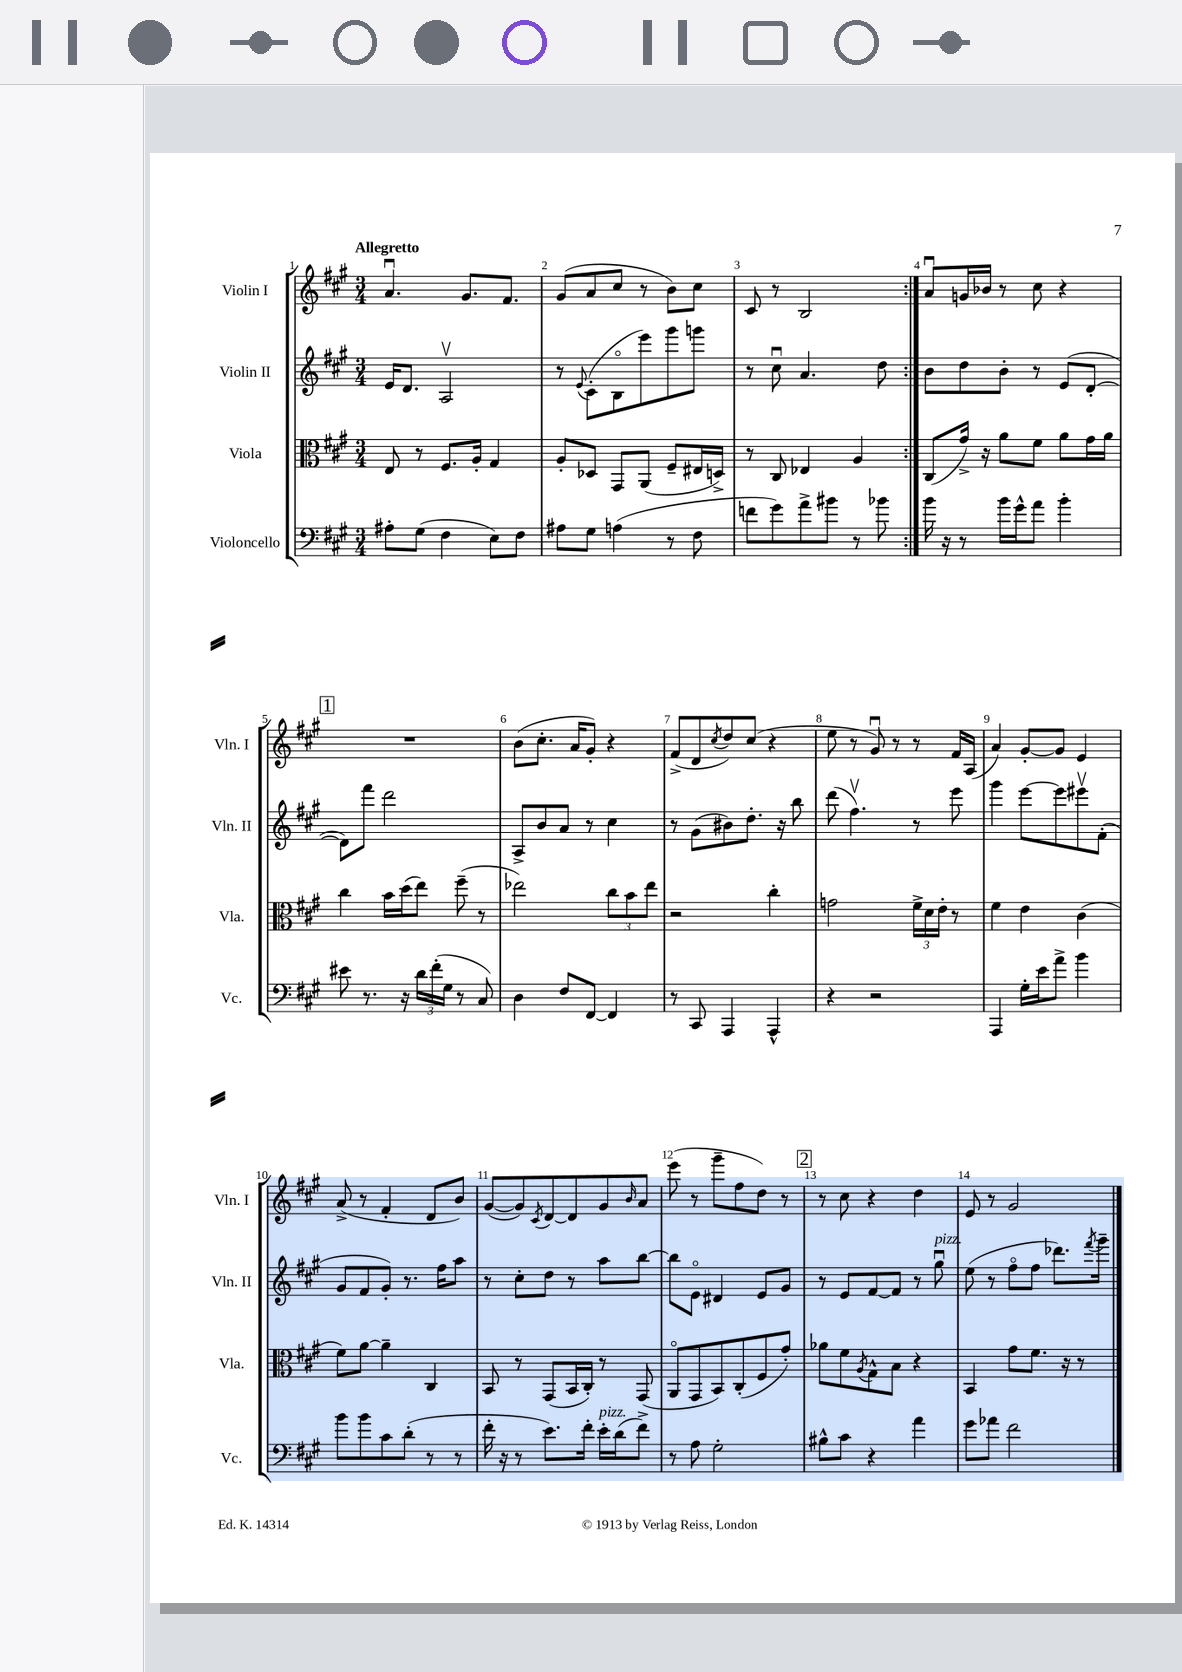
<<
\new StaffGroup <<
\new Staff = "s0" \with { instrumentName = "Violin I" shortInstrumentName = "Vln. I" } {
    \clef treble \key a \major \numericTimeSignature \time 3/4 \tempo "Allegretto"
    \repeat volta 2 { a'4.\downbow gis'8. fis'8. |
    gis'8( a'8 cis''8 r8 b'8) cis''8 |
    cis'8 r8 b2 | }
    a'8\downbow g'16 bes'16 r8 cis''8 r4 |
    \mark \markup { \box "1" } R2. |
    b'8( cis''8.-. a'16 gis'8-.) r4 |
    fis'8->( d'8 \acciaccatura { cis''8 } d''8) cis''8( r4 |
    e''8 r8 gis'8\downbow) r8 r8 fis'16 a16( |
    a'4) gis'8~-. gis'8 e'4 |
    a'8->( r8 fis'4-. d'8 b'8) |
    gis'8~( gis'8) \acciaccatura { cis'8 } d'8~ d'8 gis'8 \grace { b'16 } a'8 |
    e'''8( r8 gis'''8-- fis''8 d''8) r8 |
    \mark \markup { \box "2" } r8 cis''8 r4 d''4 |
    e'8 r8 gis'2 \bar "|." |
}
\new Staff = "s1" \with { instrumentName = "Violin II" shortInstrumentName = "Vln. II" } {
    \clef treble \key a \major \numericTimeSignature \time 3/4
    \repeat volta 2 { e'16 d'8. a2\upbow |
    r8 \appoggiatura { e'8 } cis'8-.( b8\flageolet e'''8) gis'''8 g'''8 |
    r8 cis''8\downbow a'4. d''8 | }
    b'8 d''8 b'8-. r8 e'8( d'8~-. |
    \mark \markup { \box "1" } d'8) fis'''8 d'''2 |
    a8-> b'8 a'8 r8 cis''4 |
    r8 gis'8( bis'8) d''8.-. r16 b''8 |
    d'''8( fis''4.\upbow) r8 e'''8 |
    gis'''4 e'''8~ e'''8 eis'''8\upbow fis'8-.( |
    gis'8 fis'8 gis'8-.) r8. fis''16 a''8 |
    r8 cis''8-. d''8 r8 a''8 b''8~ |
    b''8 e'8\flageolet dis'4 e'8 gis'8 |
    \mark \markup { \box "2" } r8 e'8 fis'8~ fis'8 r8 gis''8\downbow^\markup { \italic "pizz." } |
    e''8( r8 fis''8\flageolet fis''8 des'''8.) \acciaccatura { fis'''8 } gis'''16-- \bar "|." |
}
\new Staff = "s2" \with { instrumentName = "Viola" shortInstrumentName = "Vla." } {
    \clef alto \key a \major \numericTimeSignature \time 3/4
    \repeat volta 2 { e8 r8 fis8. a16-. gis4 |
    a8-. des8 gis,8 a,8( fis8-- eis16 d16->) |
    r8 cis8 ees4 a4 | }
    cis8( gis'16->) r16 a'8 fis'8 a'8 gis'16 a'16 |
    \mark \markup { \box "1" } cis''4 b'16 d''16( e''8) fis''8--( r8 |
    ees''2) \tuplet 3/2 { cis''8 b'8 ees''8 } |
    r2 cis''4-. |
    g'2 \tuplet 3/2 { fis'16-> d'16 e'16-. } r8 |
    fis'4 e'4 cis'4( |
    fis'8) a'8~ a'4-- cis4 |
    b,8 r8 gis,8( b,16 cis16-.) r8 gis,8( |
    a,8\flageolet gis,8 b,8) cis8-.( fis8 gis'8-.) |
    \mark \markup { \box "2" } aes'8 fis'8 \acciaccatura { a8 } gis8-^ b8 r4 |
    b,4 gis'8 fis'8. r16 r8 \bar "|." |
}
\new Staff = "s3" \with { instrumentName = "Violoncello" shortInstrumentName = "Vc." } {
    \clef bass \key a \major \numericTimeSignature \time 3/4
    \repeat volta 2 { ais8-. gis8( fis4 e8) fis8 |
    ais8 gis8 a4( r8 fis8 |
    f'8 gis'8) a'8-> bis'8 r8 bes'8 | }
    b'16 r16 r8 b'16 gis'16-^ a'8 b'4-. |
    \mark \markup { \box "1" } eis'8 r8. r16 \tuplet 3/2 { d'16 fis'16-.( gis16 } r8 cis8) |
    d4 fis8 fis,8~ fis,4 |
    r8 cis,8 a,,4 a,,4-^ |
    r4 r2 |
    a,,4 gis16-. e'16 a'8-> b'4 |
    b'8 b'8 cis'8 d'8-.( r8 r8 |
    fis'16-. r16 r8 e'8.) fis'16-. e'16-.^\markup { \italic "pizz." } d'16( fis'8->) |
    r8 a8 gis2-. |
    \mark \markup { \box "2" } bis8-^ cis'8 r4 a'4 |
    gis'8 aes'8 fis'2 \bar "|." |
}
>>
>>
\layout { \context { \Score \override BarNumber.break-visibility = ##(#f #t #t) barNumberVisibility = #all-bar-numbers-visible } }
